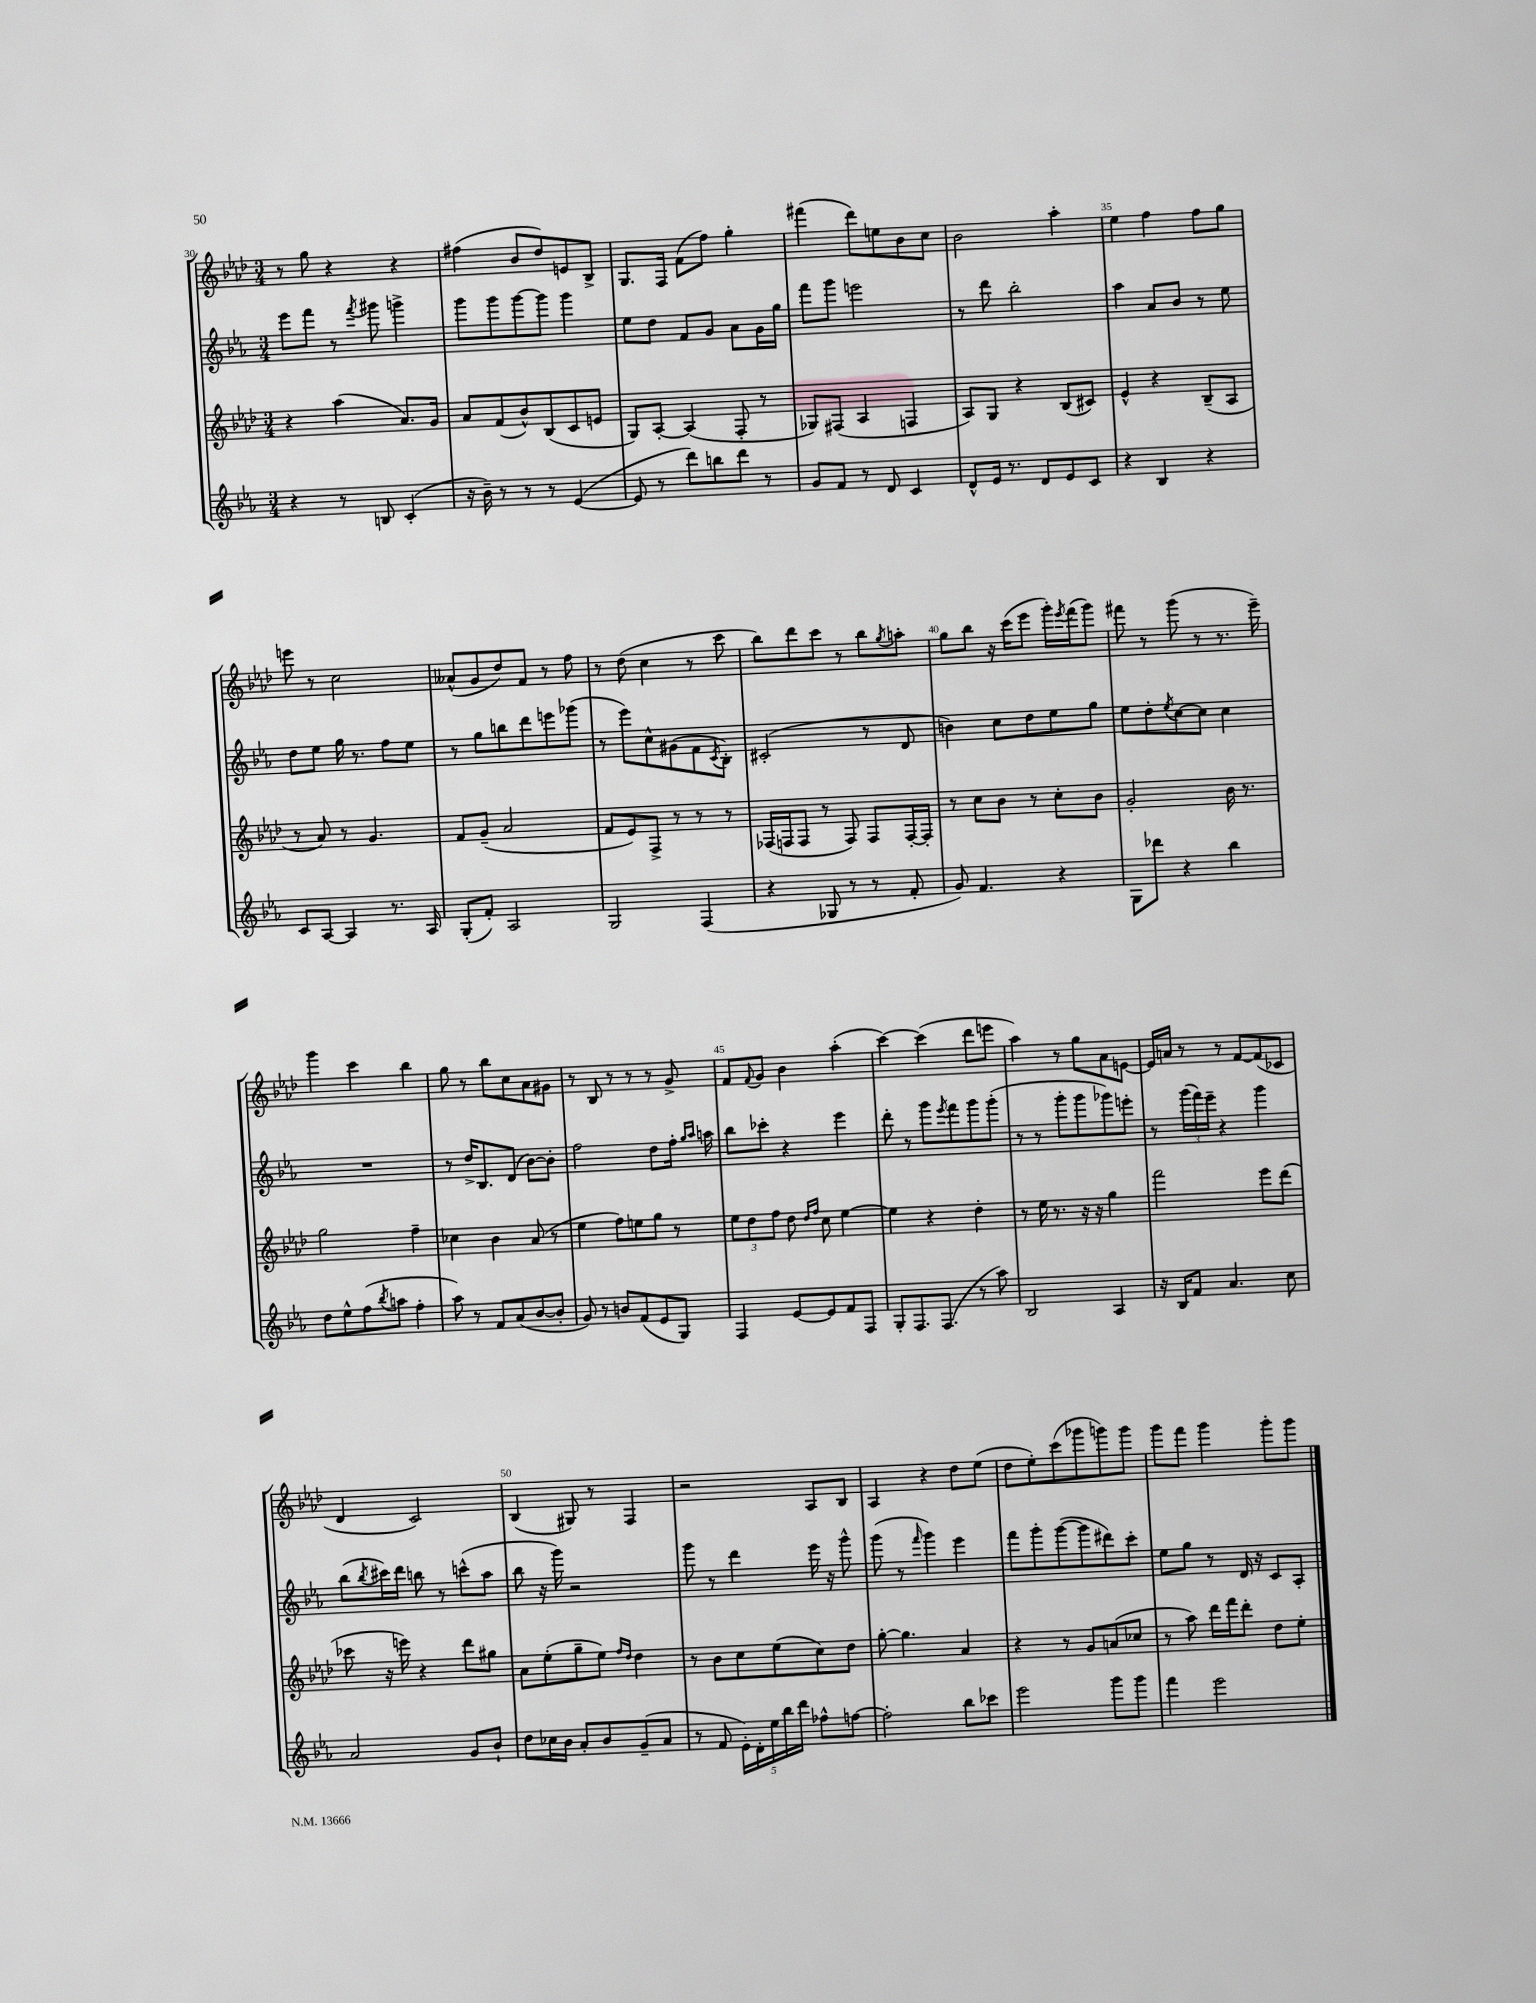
<<
\new StaffGroup <<
\new Staff = "s0" {
    \clef treble \key aes \major \numericTimeSignature \time 3/4
    r8 g''8 r4 r4 |
    fis''4( bes'8 des''8) e'8 bes8-> |
    g8. f16 f'8( f''8) g''4-. |
    fis'''4( des'''8) e''8 bes'8 c''8 |
    bes'2 aes''4-. |
    ees''4 f''4 f''8 g''8 |
    e'''8 r8 c''2 |
    aeses'8-^( g'8 des''8) f'8 r8 f''8 |
    r8 des''8( c''4 r8 c'''8 |
    bes''8) des'''8 c'''8 r8 bes''8 \acciaccatura { g''8 } a''8-. |
    g''8 bes''8 r16 c'''16( ees'''8 g'''16-.) \acciaccatura { ees'''8 } f'''16( g'''8) |
    fis'''8 r8 g'''8( r8 r8. ees'''16--) |
    g'''4 c'''4 bes''4 |
    g''8 r8 bes''8 c''8 aes'8 gis'8 |
    r8 bes8 r8 r8 r8 g'8-> |
    f'8 \appoggiatura { f'8 } g'8 bes'4 aes''4-.( |
    c'''4~) c'''4( des'''8 e'''8 |
    aes''4) r8 g''8 aes'8 e'8~ |
    e'16 a'16 r8 r8 f'8~ f'8( ces'8 |
    des'4 c'2) |
    bes4( gis8) r8 f4 |
    r2 aes8 bes8 |
    aes4 r4 des''8 ees''8( |
    des''8 ees''8-.) c'''8( ges'''8 g'''8) g'''8 |
    g'''8 f'''8 g'''4 g'''8-. g'''8 \bar "|." |
}
\new Staff = "s1" {
    \clef treble \key ees \major \numericTimeSignature \time 3/4
    ees'''8 f'''8 r8 \acciaccatura { f'''8 } gis'''8 g'''4-> |
    g'''8 g'''8 g'''8~ g'''8 g'''4 |
    ees''8 d''8 f'8 g'8 aes'8 g'16 g''16 |
    f'''8 g'''8 e'''2 |
    r8 d'''8 bes''2-. |
    aes''4 aes'8 bes'8 r8 ees''8 |
    d''8 ees''8 g''16 r8. f''8 ees''8 |
    r8 g''8 b''8 d'''8 e'''8 ges'''8( |
    r8 ees'''8) c''8-^ gis'8( f'8 \acciaccatura { c'8 } bes8-.) |
    cis'2-.( r8 d'8 |
    b'4) c''8 d''8 ees''8 g''8 |
    ees''8 d''8-. \acciaccatura { ees''8 } c''8~ c''8 c''4 |
    R2. |
    r8 d''16-> bes8. d'8( bes'8~) bes'8-. |
    f''2 d''8 f''16-. \grace { g''16 aes''16 } a''16 |
    bes''8 ces'''8-. r4 ees'''4 |
    d'''8-. r8 g'''8 \acciaccatura { ees'''8 } f'''8 g'''8 g'''8-.( |
    r8 r8 g'''8-. g'''8 ges'''8) e'''8-. |
    r8 \tuplet 3/2 { g'''16( f'''16) ees'''16-- } r4 g'''4 |
    bes''8( \acciaccatura { bes''8 } cis'''16) d'''16 b''8 r8 c'''8-^( aes''8 |
    bes''8 r16 g'''16) r2 |
    g'''8 r8 d'''4 ees'''16 r16 g'''8-^ |
    g'''8( r8 \grace { f'''16 } g'''4) ees'''4 |
    f'''8 g'''8-. g'''8~( g'''8 dis'''8) c'''8-. |
    ees''8 g''8 r8 d'16 r16 c'8 aes8-. \bar "|." |
}
\new Staff = "s2" {
    \clef treble \key aes \major \numericTimeSignature \time 3/4
    r4 aes''4( aes'8.) g'16 |
    aes'8 f'8( bes'8-^) bes8( c'8 e'8 |
    g8) aes8~-. aes4( f8-. r8 |
    ges8) fis8( aes4 f4 |
    aes8) g8 r4 bes8( cis'8) |
    ees'4-^ r4 bes8--( aes8 |
    r8 aes'8) r8 g'4. |
    f'8 g'8--( aes'2 |
    f'8 ees'8) f8-> r8 r8 r8 |
    fes16( f16 f8 r8 f8) f8 f16~-. f16-. |
    r8 c''8 bes'8 r8 c''8-. bes'8 |
    g'2-. bes'16 r8. |
    g''2 f''4-- |
    ces''4 bes'4 aes'8( r8 |
    ees''4 f''8) e''8 g''8 r8 |
    \tuplet 3/2 { ees''8 des''8 f''8 } des''8 \grace { des''16 f''16 } c''8 ees''4~ |
    ees''4 r4 des''4-. |
    r8 ees''16 r8. r16 r16 g''4 |
    f'''2 ees'''8 des'''8( |
    ces'''8 r16 e'''16) r4 des'''8 gis''8 |
    aes'8 ees''8-.( g''8-- ees''8) \grace { f''16 des''16 } des''4 |
    r8 bes'8 c''8 ees''8( c''8) des''8 |
    g''8~-. g''4. aes'4 |
    r4 r8 g'8 a'8( ces''8 |
    r8 aes''8) des'''16 f'''16 des'''8-. des''8 ees''8-. \bar "|." |
}
\new Staff = "s3" {
    \clef treble \key ees \major \numericTimeSignature \time 3/4
    r4 r8 b8 c'4-.( |
    r16 bes'16--) r8 r8 r8 ees'4~( |
    ees'8 r8 d'''8) b''8 d'''8 r8 |
    g'8 f'8 r8 d'8 c'4 |
    d'8-^ ees'16 r8. d'8 ees'8 c'8 |
    r4 bes4 r4 |
    c'8 aes8~ aes4 r8. aes16 |
    g8-.( f'8-.) aes2 |
    g2 f4( |
    r4 ges8 r8 r8 f'8-. |
    g'8) f'4. r4 |
    g8 des'''8 r4 bes''4 |
    d''8 ees''8-^ f''8( \acciaccatura { bes''8 } a''8 f''4-. |
    aes''8) r8 f'8 aes'8( bes'8~ bes'8-. |
    g'8) r8 b'8 f'8( ees'8 g8) |
    f4 ees'8~ ees'8 f'8 f8 |
    g8-. f8. f8.( r8 aes''8) |
    bes2 aes4 |
    r16 bes16 f'8 aes'4. c''8 |
    aes'2 g'8 bes'8-! |
    d''8 ces''16 bes'16 aes'8-. bes'8 g'8--( aes'8 |
    r8 f'8 \tuplet 5/4 { ees'16-.) d'16-. ees''16 bes''16 d'''16 } fes''8-^ f''8~ |
    f''2-. bes''8 ces'''8 |
    ees'''2 g'''8 g'''8 |
    f'''4 ees'''2 \bar "|." |
}
>>
>>
\layout { \context { \Score currentBarNumber = #30 \override BarNumber.break-visibility = ##(#f #t #t) barNumberVisibility = #(every-nth-bar-number-visible 5) } }
